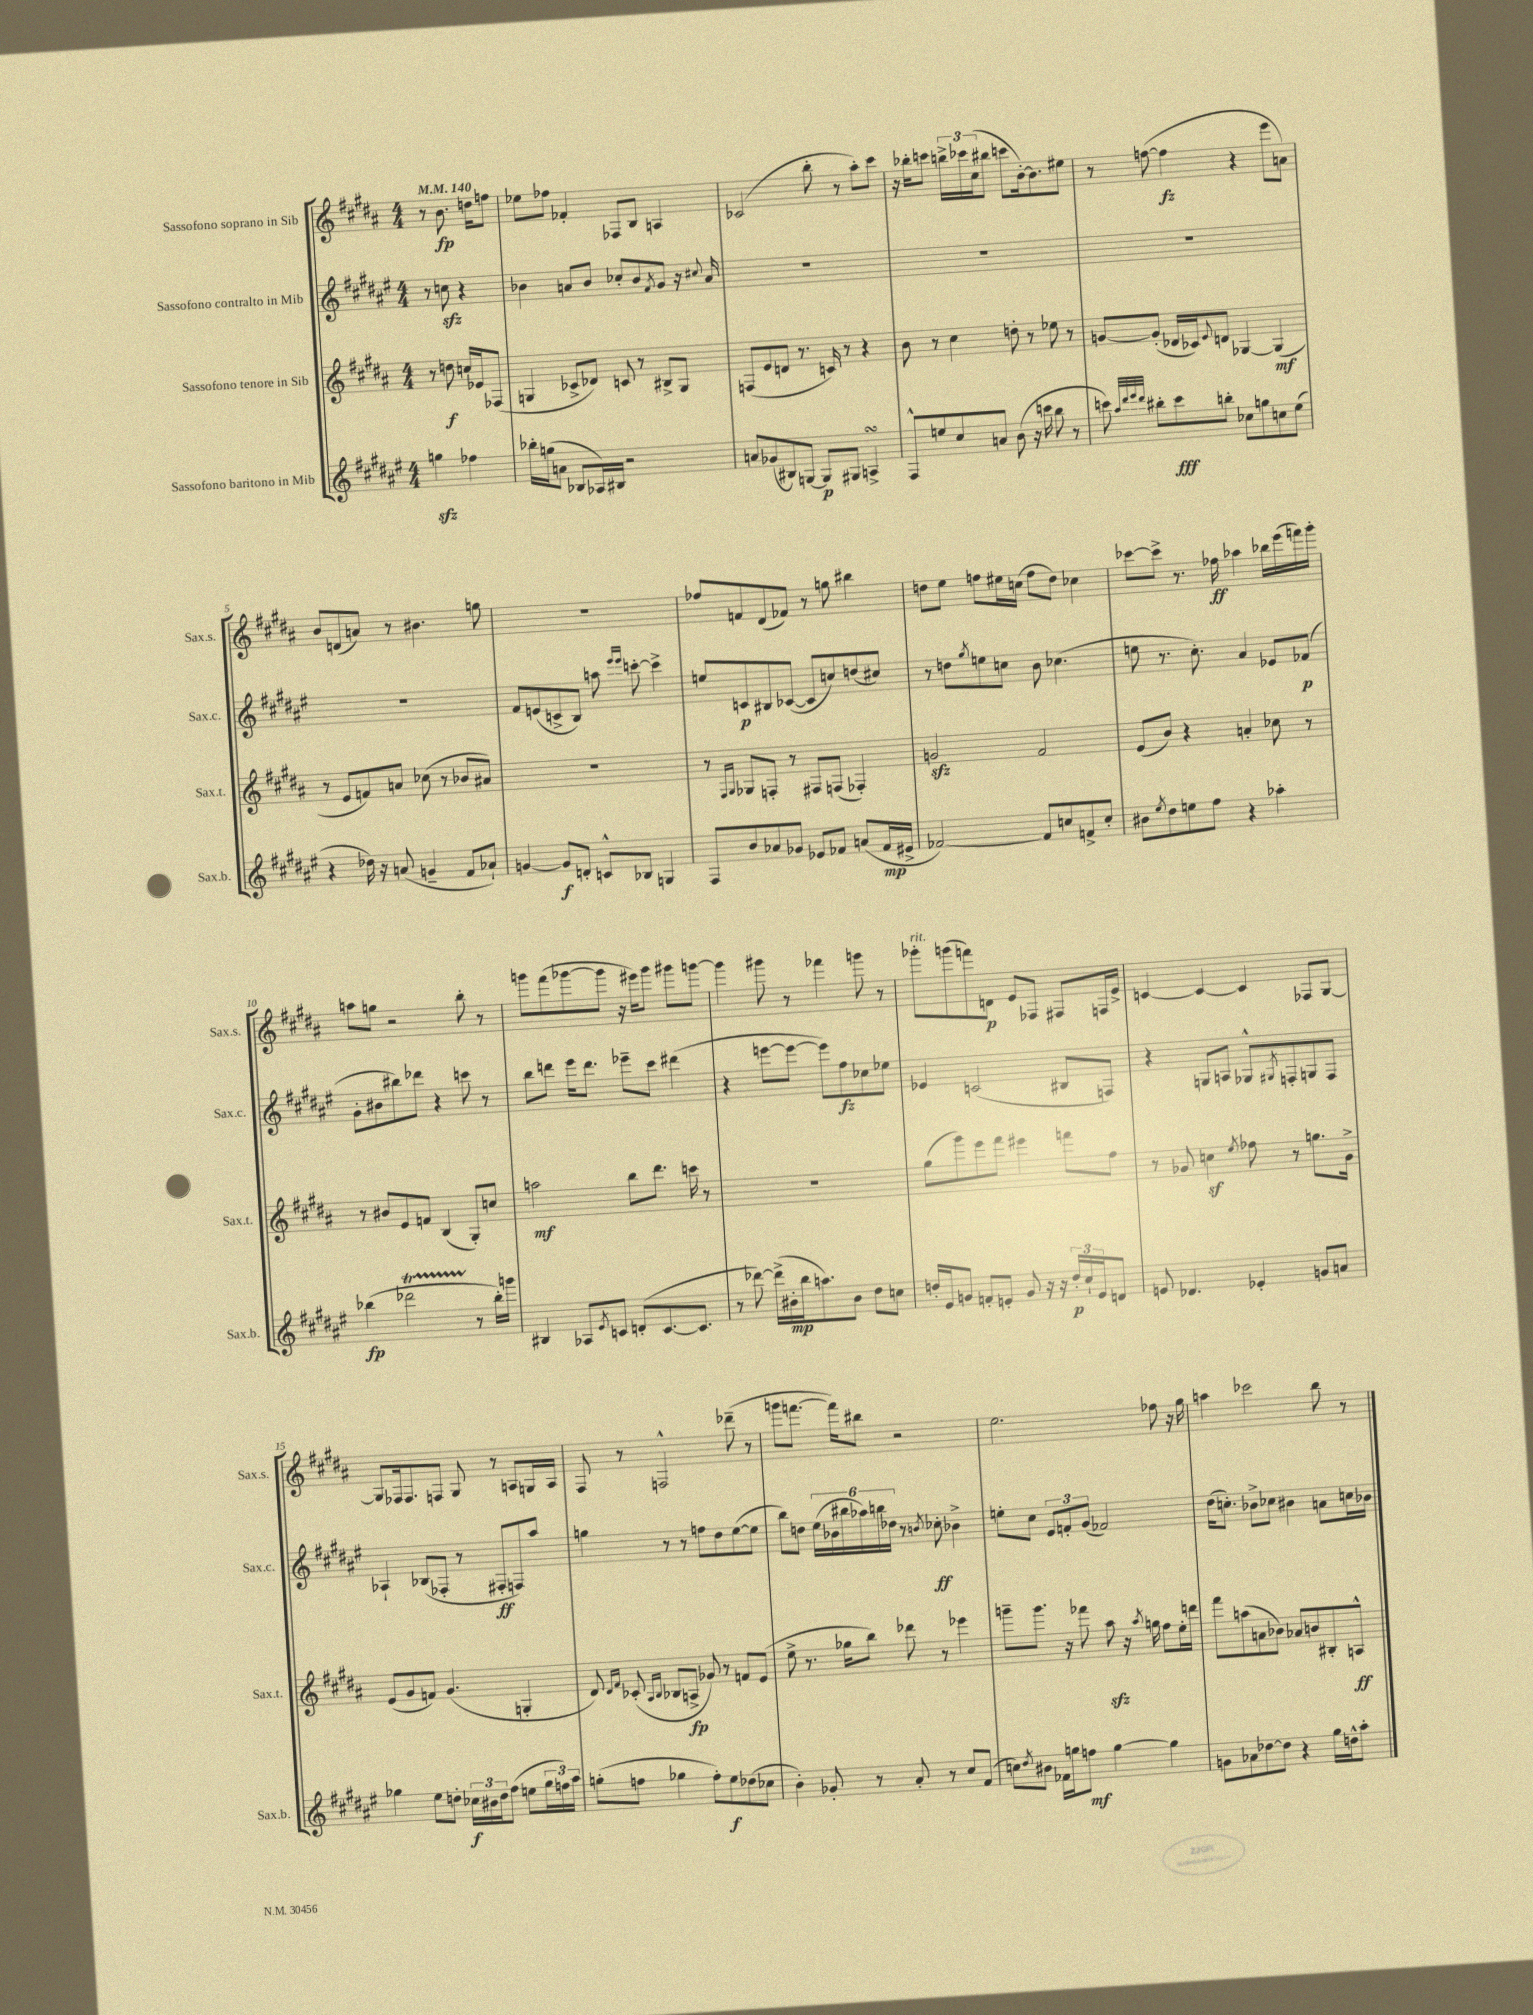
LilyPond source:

<<
\new StaffGroup <<
\new Staff = "s0" \with { instrumentName = "Sassofono soprano in Sib" shortInstrumentName = "Sax.s." } {
    \clef treble \key b \major \numericTimeSignature \time 4/4 \partial 2 \tempo 4 = 140
    r8 b'8.\fp d''16 f''8 |
    ees''8 fes''8 fes'4-. fes8 b8 a4 |
    ces'2( b''8-. r8 ais''8-.) cis'''8 |
    r16 bes''16-. c'''8 \tuplet 3/2 { b''16-> ces'''16 cis''16( } bis''8 c'''8 b'16~-.) b'8. eis''8 |
    r8 f''8~( f''4\fz r4 e'''8 a'8) |
    b'8 d'8( a'8) r8 bis'4. g''8 |
    R1 |
    fes''8 f'8 dis'8( fes'8) r8 g''8 bis''4 |
    d''8 e''8 f''8 eis''16 c''16( f''8 d''8) ces''4 |
    ces'''8~ ces'''8-> r8. fes''16\ff aes''4 bes''16 e'''16( f'''16) gis'''16-. |
    a''8 g''8 r2 b''8-. r8 |
    g'''8 fis'''8( ges'''8~ ges'''8 r16 eis'''16) ges'''8 gis'''8 g'''8~ |
    g'''4 gis'''8 r8 fes'''4 g'''8 r8 |
    ges'''8-.^\markup { \italic "rit." } g'''8( f'''8) d'8\p e'8 fes8 fis8 f16 e'16-> |
    c'4~ c'4~ c'4 fes8 gis8~ |
    gis8 fes16 fes8. f8 gis8 r8 a8 g16 a16 |
    fis8 r8 f2-^ des'''8--( r8 |
    g'''8 f'''8.~ f'''16) bis''8 r2 |
    e''2. fes''8 r16 gis''16 |
    a''4 ces'''2 b''8 r8 \bar "|." |
}
\new Staff = "s1" \with { instrumentName = "Sassofono contralto in Mib" shortInstrumentName = "Sax.c." } {
    \clef treble \key fis \major \numericTimeSignature \time 4/4 \partial 2
    r8 c''8\sfz r4 |
    bes'4 a'8 bes'8 ces''8-. bes'8 \acciaccatura { fis'8 } gis'8 r16 \appoggiatura { cis''8 } a'16 |
    R1 |
    R1 |
    R1 |
    R1 |
    fis'8 e'8( c'8-> b8) a''8 \grace { eis'''16 eis'''16 } c'''8~-. c'''4-> |
    e''8 c'8\p bis8 ces'8~( ces'8 c''8) d''8( cis''8) |
    r8 d''8 \acciaccatura { gis''8 } e''8 c''8 b'8 ces''4.( |
    e''8 r8. cis''8.-.) ais'4 ees'8 fes'8\p( |
    gis'8-. bis'8 bis''8) des'''8 r4 c'''8 r8 |
    b''8 d'''8 eis'''16 d'''8. ees'''8-- cis'''8 dis'''4( |
    r4 e'''8~ e'''8~ e'''8) fis''8\fz ces''8 ees''8 |
    ees'4 c'2( bis8 f8) |
    r4 g8 a8 ges8-^ \acciaccatura { gis8 } f8-. g8 f8 |
    aes4-! bes8( fes8-. r8 fis8-.\ff f8) ais''8 |
    g''4 r8 r8 f''8 dis''8 eis''8~( eis''8 |
    b''8) d''8 \tuplet 6/4 { eis''16( bes'16 bis''16 aes''16) b''16 des''16 } r8 \acciaccatura { b'8 } ces''8-.\ff bes'4-> |
    e''8-. cis''8 \tuplet 3/2 { eis'8 f'8-. gis'8( } fes'2) |
    dis''16( c''8.-.) bes'8-> ces''8 bis'4 a'8 c''16 bes'16 \bar "|." |
}
\new Staff = "s2" \with { instrumentName = "Sassofono tenore in Sib" shortInstrumentName = "Sax.t." } {
    \clef treble \key b \major \numericTimeSignature \time 4/4 \partial 2
    r8 d''8\f c''16 ees'16 fes8( |
    g4 ces'8-> des'8) c'8 r8 bis8-> g8 |
    f8( e'8 d'8 r8. c'16) r8 r4 |
    b'8 r8 cis''4 d''8-. r8 ees''8 r8 |
    g'8~ g'8-.( des'16 ces'16) \appoggiatura { e'8 } d'8 ges4~ ges4\mf( |
    r8 e'8 f'8) a'8 ces''8( r8 bes'8 ais'8) |
    R1 |
    r8 \grace { fis16 gis16 } ges8 f8-. r8 fis8 f8( fes4-.) |
    g'2\sfz fis'2 |
    e'8( b'8) r4 a'4-. ces''8 r8 |
    r8 bis'8 e'8 f'8 b4( gis8-.) c''8 |
    a''2\mf b''8 dis'''8. c'''16 r8 |
    R1 |
    gis''8( gis'''8) e'''8 fis'''8 eis'''4 f'''8 fis''8 |
    r8 ges'8 c''4\sf \acciaccatura { e''8 } fes''8 r8 g''8. ges'16-> |
    e'8( gis'8 f'8) gis'4.( g4-. |
    dis'8) \grace { dis'16 fis'16 } ces'8-.( \grace { ais16 b16 } bes8 a8->\fp ges'8) r8 f'8 e'8( |
    e''8-> r8. ges''16 b''8) des'''8 r8 ees'''4 |
    g'''8-- g'''8. r16 fes'''8 ais''8\sfz r16 \acciaccatura { ais''8 } g''16 fis''8 e''16-. d'''16 |
    fis'''8 a''8( a'8 bes'8) aes'8 b'8 bis8-. a8-^\ff \bar "|." |
}
\new Staff = "s3" \with { instrumentName = "Sassofono baritono in Mib" shortInstrumentName = "Sax.b." } {
    \clef treble \key fis \major \numericTimeSignature \time 4/4 \partial 2
    g''4\sfz fes''4 |
    bes''16-. g''16( a'8 bes8 aes16) bis16 r2 |
    a'8 ges'8( bis8) g8~ g8\p gis8 a4->\turn |
    fis8-^ e''8 cis''8 a'8 b'8( r16 c'''16 b''8 r8 |
    c'''8) \grace { ais''32 dis'''32 eis'''32 dis'''32 } bis''8-. c'''8\fff b''8-. ces''8 g''8 c''8 eis''8( |
    r4 des''16) r16 a'8( g'4-- fis'8 aes'8-!) |
    g'4~ g'8\f d'8-. c'8-^ bes8 g4 |
    fis8 b'8 aes'8 ges'8 ees'8 fes'8 a'8( fes'16\mp eis'16-> |
    fes'2~) fes'8 c''8 f'8-> c''8-. |
    bis'8 \acciaccatura { eis''8 } dis''8 e''8 fis''8 r4 aes''4-. |
    bes''4\fp( des'''2\startTrillSpan r8\stopTrillSpan bes''16-.) g'''16 |
    bis4 aes8 \acciaccatura { eis'8 } c'8 d'8-.( c'8.~ c'8. |
    r8 des'''8~) des'''16->( bis'16-.\mp b''16 a''8.) bis'8 dis''8 c''8 |
    d''16-. eis'16 g'8 f'8-. e'8-. g'8 r16 r16 \tuplet 3/2 { d''16-.\p cis''16-! e'16 } d'8 |
    e'8 des'4. ees'4-. g'8 a'8 |
    ges''4 eis''8 d''8-. \tuplet 3/2 { ces''16\f bis'16 d''16 } fis''8( e''8 \tuplet 3/2 { ges''16 f''16) ais''16 } |
    g''8-.( f''8 ges''4 f''8-.) eis''8\f des''8( ces''8 |
    b'4-.) ges'8-. r8 ais'8-. r8 cis''8 fis'8( |
    c''8) \acciaccatura { dis''8 } bis'8 fes'16 g''16 f''8\mf g''4~ g''4 |
    g'8 aes'8 des''8~ des''8 r4 gis''16 d''16-^ ais''8-. \bar "|." |
}
>>
>>
